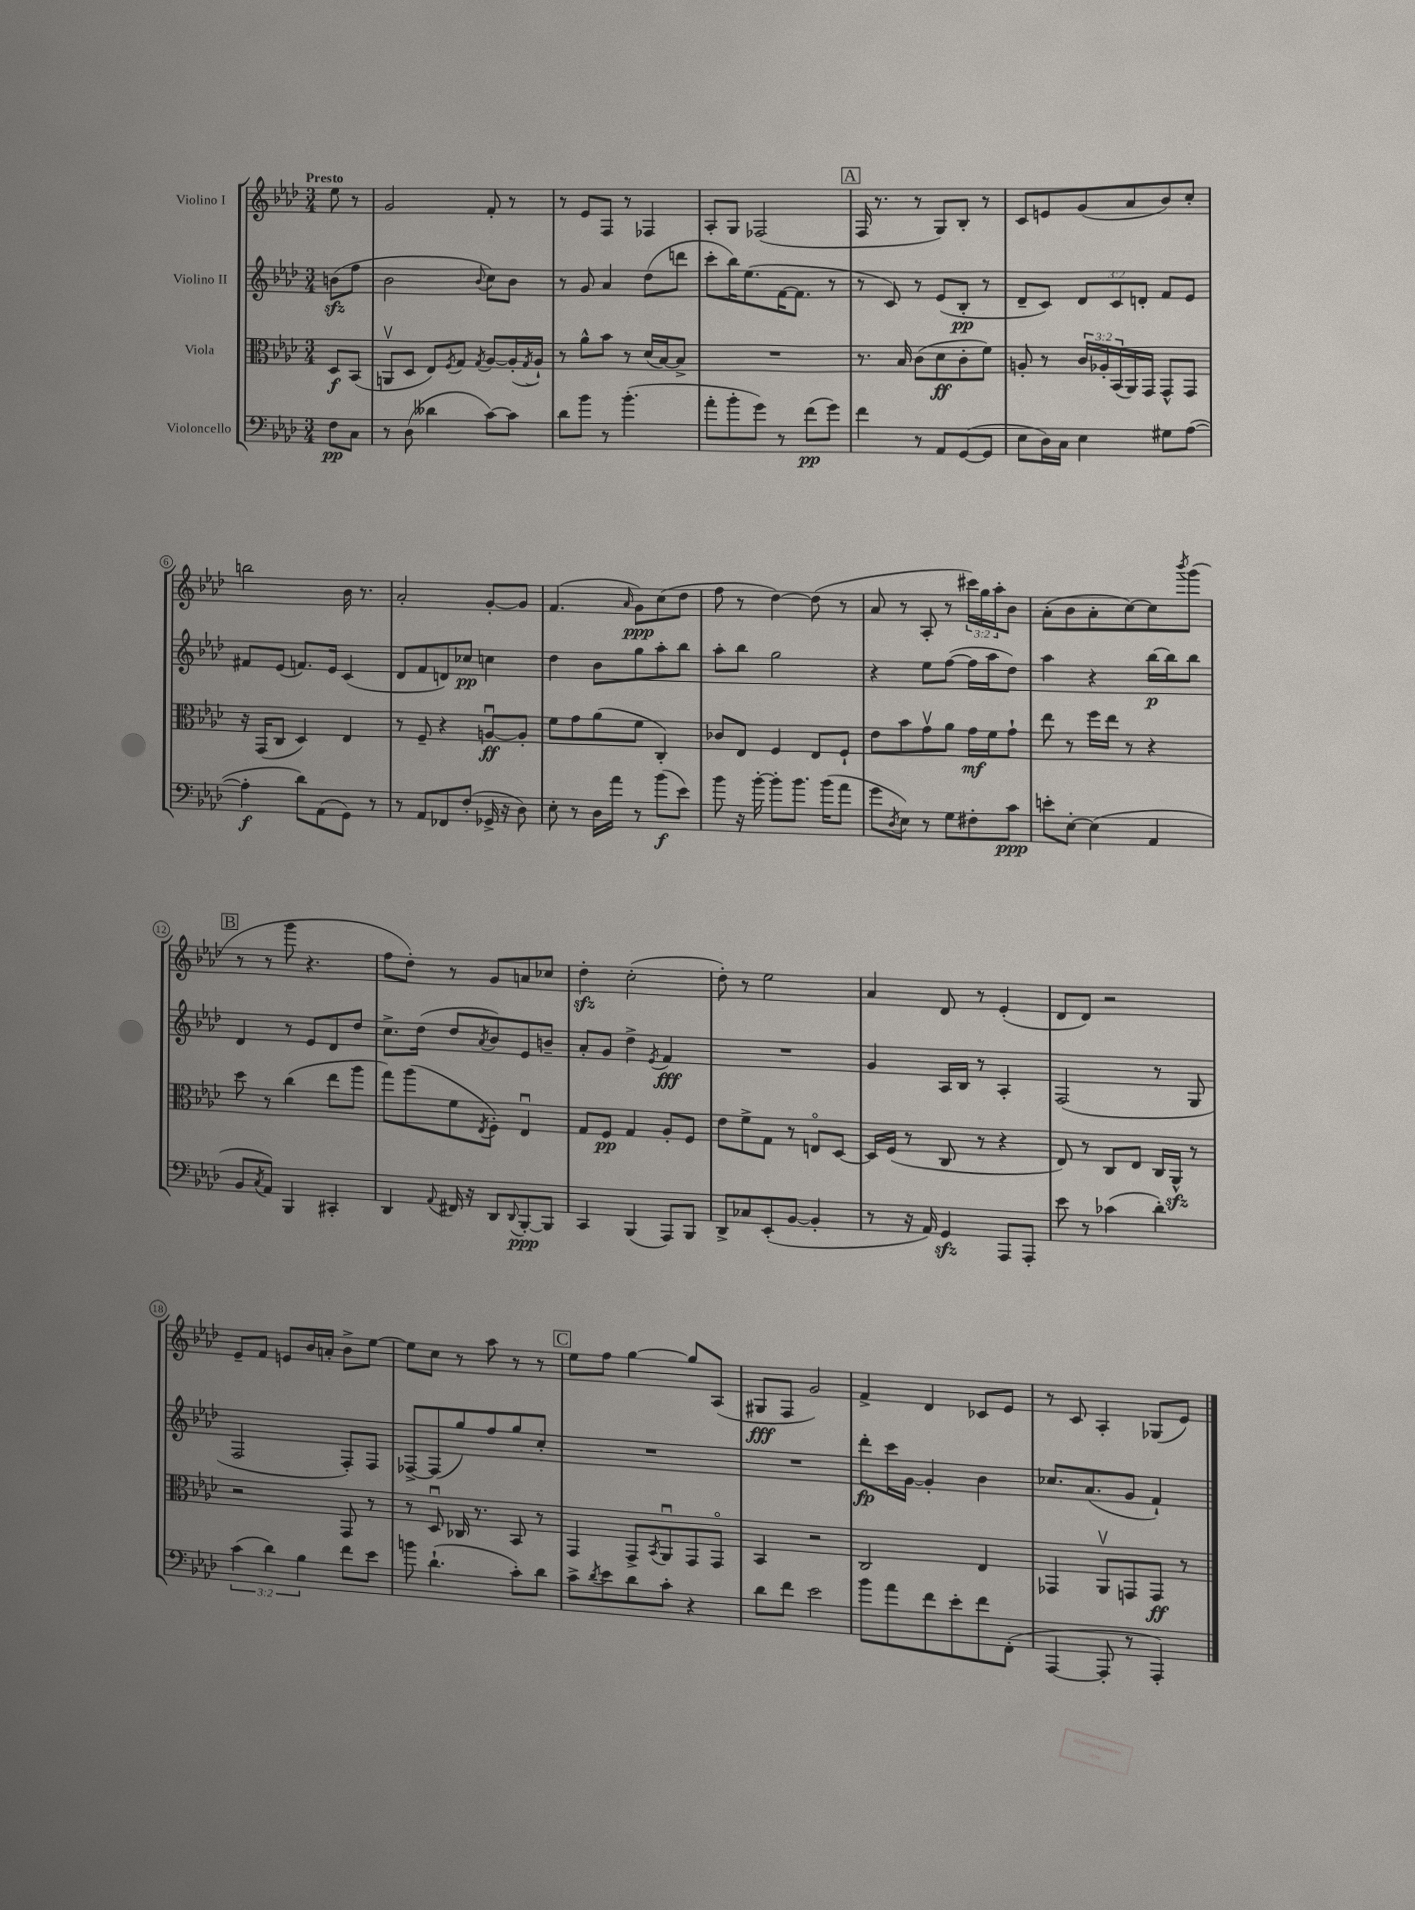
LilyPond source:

<<
\new StaffGroup <<
\new Staff = "s0" \with { instrumentName = "Violino I" } {
    \clef treble \key aes \major \numericTimeSignature \time 3/4 \override Staff.TupletNumber.text = #tuplet-number::calc-fraction-text \partial 4 \tempo "Presto"
    ees''8 r8 |
    g'2 f'8-. r8 |
    r8 ees'8 f8 r8 fes4 |
    aes8-. g8 fes2( |
    \mark \markup { \box "A" } f16 r8. r8 g8) bes8-. r8 |
    c'8 e'8 g'8( aes'8 bes'8) c''8-. |
    b''2 bes'16 r8. |
    aes'2-. g'8~-. g'8 |
    f'4.( \grace { aes'16 } g'8\ppp) c''8( des''8 |
    f''8 r8 des''4~) des''8( r8 |
    aes'8 r8 aes8-. r8 \tuplet 3/2 { cis'''16) g''16 aes''16-. } bes'8 |
    aes'8-.( bes'8 aes'8-. c''8~) c''8 \acciaccatura { bes'''8 } g'''8( |
    \mark \markup { \box "B" } r8 r8 g'''8 r4. |
    f''8 des''8-.) r8 g'8 a'8 ces''8 |
    des''4-.\sfz c''2-.( |
    des''8-.) r8 ees''2 |
    aes'4 des'8 r8 ees'4-.( |
    des'8 des'8) r2 |
    ees'8-- f'8 e'8 bes'16 a'16-. bes'8-> ees''8~ |
    ees''8 c''8 r8 aes''8 r8 r8 |
    \mark \markup { \box "C" } ees''8 f''8 g''4~ g''8 aes8( |
    gis8\fff f8 g'2) |
    f'4-> des'4 ces'8 ees'8 |
    r8 c'8 aes4-. ges8( ees'8) \bar "|." |
}
\new Staff = "s1" \with { instrumentName = "Violino II" } {
    \clef treble \key aes \major \numericTimeSignature \time 3/4 \override Staff.TupletNumber.text = #tuplet-number::calc-fraction-text \partial 4
    b'8\sfz( f''8 |
    bes'2 \appoggiatura { bes'8 } c''8) bes'8 |
    r8 g'8 aes'4 des''8( d'''8 |
    c'''8-. bes''16) ees''8.( f'16~ f'8. r8 |
    \mark \markup { \box "A" } r8 c'8) r8 ees'8( bes8-.\pp r8 |
    des'8-- c'8) \tuplet 3/2 { des'8 c'8 d'8-. } f'8 ees'8 |
    fis'8 ees'8( f'8.) ees'16 c'4( |
    des'8 f'8 d'8) ces''8\pp c''4 |
    des''4 bes'8 g''8 aes''8-. bes''8 |
    aes''8-. bes''8 g''2 |
    r4 ees''8 f''8~( f''16 aes''16 des''8) |
    aes''4 r4 bes''16~\p bes''16 bes''8 |
    \mark \markup { \box "B" } des'4 r8 ees'8 des'8 des''8 |
    c''8.-> des''16( des''8 \acciaccatura { aes'8 } bes'8) ees'8 b'8-- |
    aes'8-. g'8 des''4-> \acciaccatura { ees'8 } f'4\fff |
    R2. |
    g'4 aes16 bes16 r8 aes4-. |
    f2( r8 g8 |
    f2 f8-.) f8 |
    fes8~-> fes8( g''8) f''8 g''8 c''8-. |
    \mark \markup { \box "C" } R2. |
    R2. |
    des'''8-.\fp c'''16 g'16~ g'4-. bes'4 |
    ces''8. aes'8.( g'8 f'4-!) \bar "|." |
}
\new Staff = "s2" \with { instrumentName = "Viola" } {
    \clef alto \key aes \major \numericTimeSignature \time 3/4 \override Staff.TupletNumber.text = #tuplet-number::calc-fraction-text \partial 4
    des8\f bes,8( |
    a,8\upbow des8 ees8) \acciaccatura { f8 } g8 \acciaccatura { g8 } aes8~ aes16-.( \acciaccatura { g8 } aes16-!) |
    r8 aes'8-^ bes'8 r8 des'16( bes16~) bes8-> |
    R2. |
    \mark \markup { \box "A" } r8. bes16 c'8( des'8\ff c'8-. f'8) |
    a8-. r8 \tuplet 3/2 { c'16 aes16-. bes,16( } aes,16) g,16 g,8-^ g,8 |
    r16 g,16( c8 des4) ees4 |
    r8 f8-- r4 a8~\downbow\ff a8-. |
    f'8 g'8 aes'8( f'8 c4-.) |
    ces'8 ees8 f4 ees8 f8-! |
    ees'8 bes'8 g'8\upbow aes'8 g'16\mf f'16 g'8-! |
    ees''8 r8 f''16 ees''16 r8 r4 |
    \mark \markup { \box "B" } des''8 r8 c''4( ees''8 aes''8 |
    g''8) aes''8( f'8 \acciaccatura { ees8 } f8-.) ees4\downbow |
    g8 f8\pp g4 aes8-. f8 |
    ees'8 f'8-> g8 r8 e8\flageolet des8~ |
    des16 f16( r8 c8 r8 r4 |
    ees8) r8 c8 ees8 c16 aes,16-^\sfz r8 |
    r2 g,8 r8 |
    r8 des8\downbow ces16 r8. bes,8 r8 |
    \mark \markup { \box "C" } g,4 g,8-> \acciaccatura { bes,8 } aes,8\downbow g,8 g,8\flageolet |
    bes,4 r2 |
    c2 ees4 |
    ges,4 aes,8\upbow g,8 g,8\ff r8 \bar "|." |
}
\new Staff = "s3" \with { instrumentName = "Violoncello" } {
    \clef bass \key aes \major \numericTimeSignature \time 3/4 \override Staff.TupletNumber.text = #tuplet-number::calc-fraction-text \partial 4
    f8\pp c8 |
    r8 des8( deses'4 c'8~) c'8 |
    des'8 bes'8 r8 bes'4.-.( |
    aes'8-. bes'8-. g'8) r8 f'8\pp( g'8) |
    \mark \markup { \box "A" } f'4 r8 aes,8 g,8~( g,8 |
    ees8 des16) c16 ees4 gis8 aes8~( |
    aes4-.\f des'8) aes,8( g,8) r8 |
    r8 aes,8 fes,8 f8-.( ges,16-> r16 des8) |
    ees8-. r8 des16 aes'16 r8 bes'8\f( ees'8) |
    bes'8 r16 bes'16~-. bes'8-. bes'8. bes'16( aes'8 |
    g'8 \acciaccatura { des8 } ees8) r8 g8 fis8-. c'8\ppp |
    e'8-. ees8~-. ees4( aes,4 |
    \mark \markup { \box "B" } bes,8 \acciaccatura { c8 } aes,8) bes,,4 cis,4-. |
    des,4 \appoggiatura { aes,8 } fis,16 r16 des,8 \appoggiatura { des,8 } bes,,8~-.\ppp bes,,8 |
    c,4 bes,,4( aes,,8) bes,,8 |
    des,8-> ces8 ees,8-.( bes,8~ bes,4-. |
    r8 r16 aes,16) g,4\sfz aes,,8 aes,,8-. |
    ees'8 r8 ces'4( des'4-.) |
    \tuplet 3/2 { c'4( des'4) bes4 } f'8 ees'8 |
    b'8 des'4.-!( c'8-.) des'8 |
    \mark \markup { \box "C" } c'8-> \acciaccatura { des'8 } ees'8 des'8 c'8-. r4 |
    des'8 f'8 ees'2 |
    bes'8 aes'8 f'8 ees'8-. f'8 f,8-.( |
    aes,,4~ aes,,8-. r8 aes,,4-.) \bar "|." |
}
>>
>>
\layout { \context { \Score \override BarNumber.stencil = #(make-stencil-circler 0.1 0.3 ly:text-interface::print) } }
